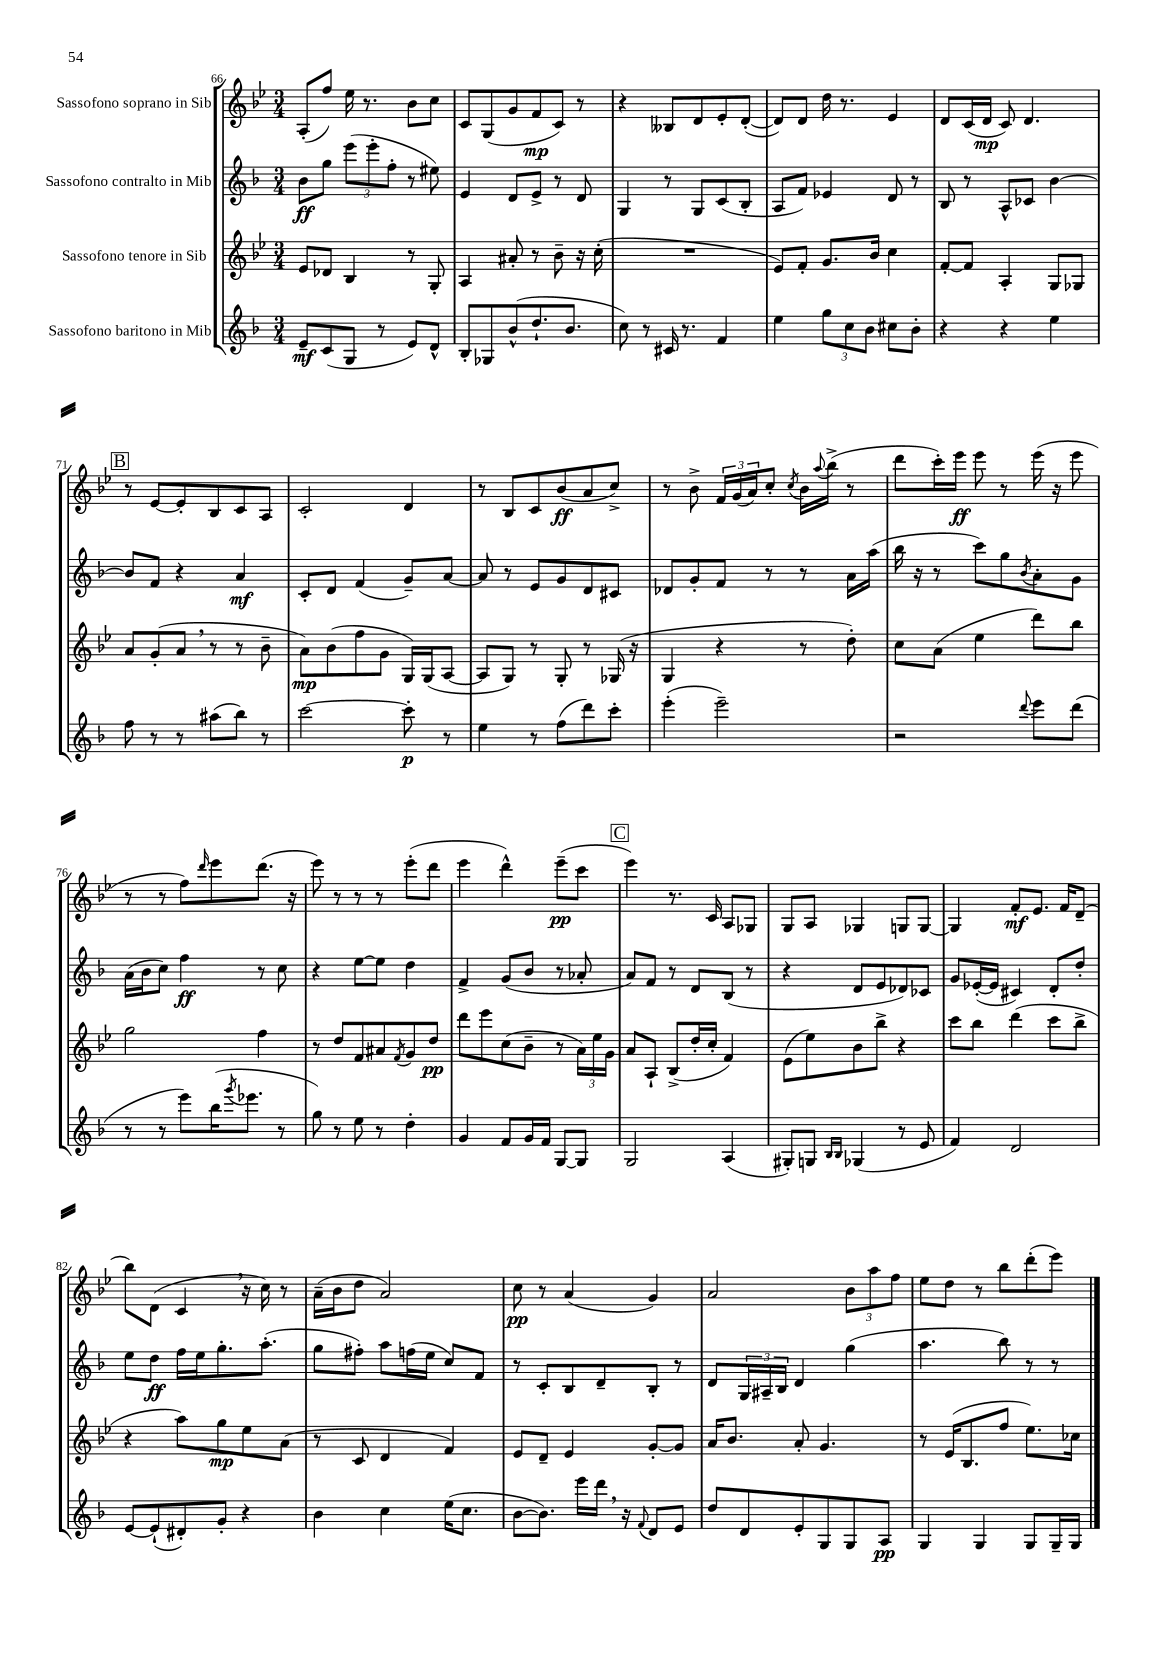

**kern	**kern	**kern	**kern
*staff4	*staff3	*staff2	*staff1
*clefG2	*clefG2	*clefG2	*clefG2
*k[b-]	*k[b-e-]	*k[b-]	*k[b-e-]
*M3/4	*M3/4	*M3/4	*M3/4
8e~	8e-	8b-	(8A'
(8c	8d-	8gg	8ff)
8G	4B-	(12eee	16ee-
.	.	.	8.r
.	.	12eee'	.
8r	.	.	.
.	.	12ff'	.
8e)	8r	8r	8b-
8d^^	8G'	8ee#)	8cc
=	=	=	=
8B-'	4A	4e	8c
8G-	.	.	(8G
(8b-^^	8a#'	8d	8g
8.dd`	8r	8e^	8f
.	8b-~	8r	8c)
8.b-	.	.	.
.	16r	8d	8r
.	(16cc'	.	.
=	=	=	=
8cc)	2.r	4G	4r
8r	.	.	.
16c#	.	8r	8B--
8.r	.	.	.
.	.	8G	8d
4f	.	(8c	8e-'
.	.	8B-'	([8d'
=	=	=	=
4ee	8e-)	8A	8d])
.	8f'	8f)	8d
12gg	8.g	4e-	16dd
.	.	.	8.r
12cc	.	.	.
12b-	.	.	.
.	16b-	.	.
8cc#	4cc	8d	4e-
8b-'	.	8r	.
=	=	=	=
4r	[8f'	8B-	8d
.	8f]	8r	(16c
.	.	.	16d
4r	4A'	8A^^	8c)
.	.	8c-	4.d
4ee	8G	[4b-	.
.	8G-	.	.
=	=	=	=
8ff	8a	8b-]	8r
8r	(8g'	8f	[8e-
8r	8a	4r	8e-']
(8aa#	8r	.	8B-
8bb-)	8r	4a	8c
8r	8b-~	.	8A
=	=	=	=
[2ccc	8a)	8c'	2c'
.	(8b-	8d	.
.	8ff	(4f	.
.	8g	.	.
8ccc']	16G)	8g~)	4d
.	(16G	.	.
8r	[8A	[8a	.
=	=	=	=
4ee	8A]	8a]	8r
.	8G)	8r	8B-
8r	8r	8e	8c
(8ff	8G'	8g	(8b-
8ddd)	8r	8d	8a
8ccc'	(16G-	8c#	8cc^)
.	16r	.	.
=	=	=	=
(4eee'	4G	8d-	8r
.	.	8g'	8b-^
2eee~)	4r	8f	24f
.	.	.	(24g
.	.	.	24a)
.	.	8r	8cc'
.	.	.	8qcc
.	8r	8r	16b-
.	.	.	8qqaa
.	.	.	(16bb-^
.	8dd')	16a	8r
.	.	(16aa	.
=	=	=	=
2r	8cc	16bb-	8ddd
.	.	16r	.
.	(8a	8r	16ccc')
.	.	.	16eee-
.	4ee-	8ccc)	8eee-
.	.	8gg	8r
8qqddd	.	8qb-	.
8eee	8ddd)	8a'	(16eee-
.	.	.	16r
(8ddd	8bb-	8g	8eee-
=	=	=	=
8r	2gg	(16a	8r
.	.	16b-	.
8r	.	8cc)	8r
8eee)	.	4ff	8ff)
.	.	.	16qqddd
(16bb-	.	.	8eee-
8qggg	.	.	.
8.eee-	.	.	.
.	4ff	8r	(8.ddd
8r	.	8cc	.
.	.	.	16r
=	=	=	=
8gg)	8r	4r	8eee-)
8r	8dd	.	8r
8ee	8f	[8ee	8r
8r	8a#	8ee]	8r
.	8qf	.	.
4dd'	8g	4dd	(8eee-'
.	8dd	.	8ddd
=	=	=	=
4g	8ddd	4f^	4eee-
.	8eee-	.	.
8f	(8cc	(8g	4ddd^^)
16g	8b-~	8b-	.
16f	.	.	.
[8G	8r	8r	(8eee-~
8G]	24a)	8a-'	8ccc
.	24ee-	.	.
.	24g	.	.
=	=	=	=
2G	8a	8a)	4eee-)
.	8A`	8f	.
.	(8B-^	8r	8.r
.	16dd'	8d	.
.	16cc'	.	16c
(4A	4f)	(8B-	8A
.	.	8r	8G-
=	=	=	=
8G#')	(8e-	4r	8G
8G	8ee-)	.	8A
16qqB-	.	.	.
16qqB-	.	.	.
(4G-	8b-	8d	4G-
.	8bb-^	8e	.
8r	4r	8d-)	8G
8e	.	8c-	[8G
=	=	=	=
4f)	8ccc	8g	4G]
.	8bb-	([16e-'	.
.	.	16e-]	.
2d	(4ddd	4c#)	8f'
.	.	.	8.e-
.	8ccc	8d'	.
.	.	.	16f
.	8bb-^	8dd'	(8d~
=	=	=	=
[8e	4r	8ee	8bb-)
(8e`]	.	8dd	(8d
8d#')	8aa)	16ff	4c
.	.	16ee	.
8g'	8gg	8.gg'	.
4r	8ee-	.	16r
.	.	(8.aa'	16cc)
.	(8a	.	8r
=	=	=	=
4b-	8r	8gg	(16a~
.	.	.	16b-
.	8c	8ff#')	8dd
4cc	4d	8aa	2a)
.	.	(16ff	.
.	.	16ee	.
(16ee	4f)	8cc)	.
8.cc	.	.	.
.	.	8f	.
=	=	=	=
[8b-	8e-	8r	8cc
8.b-])	8d~	8c'	8r
.	4e-	8B-	(4a
16eee	.	.	.
16ddd	.	8d~	.
16r	.	.	.
8qqf	.	.	.
8d	[8g'	8B-'	4g)
8e	8g]	8r	.
=	=	=	=
8dd	16a	8d	2a
.	8.b-	.	.
8d	.	24G	.
.	.	24A#~	.
.	.	24B-	.
8e'	8a'	4d	.
8G	4.g	.	.
8G	.	(4gg	12b-
.	.	.	12aa
8A	.	.	.
.	.	.	12ff
=	=	=	=
4G	8r	4.aa	8ee-
.	(16e-	.	8dd
.	8.B-	.	.
4G	.	.	8r
.	8ff	8bb-)	8bb-
8G	8.ee-)	8r	(8ddd'
16G~	.	8r	8eee-)
16G	16cc-	.	.
==	==	==	==
*-	*-	*-	*-
